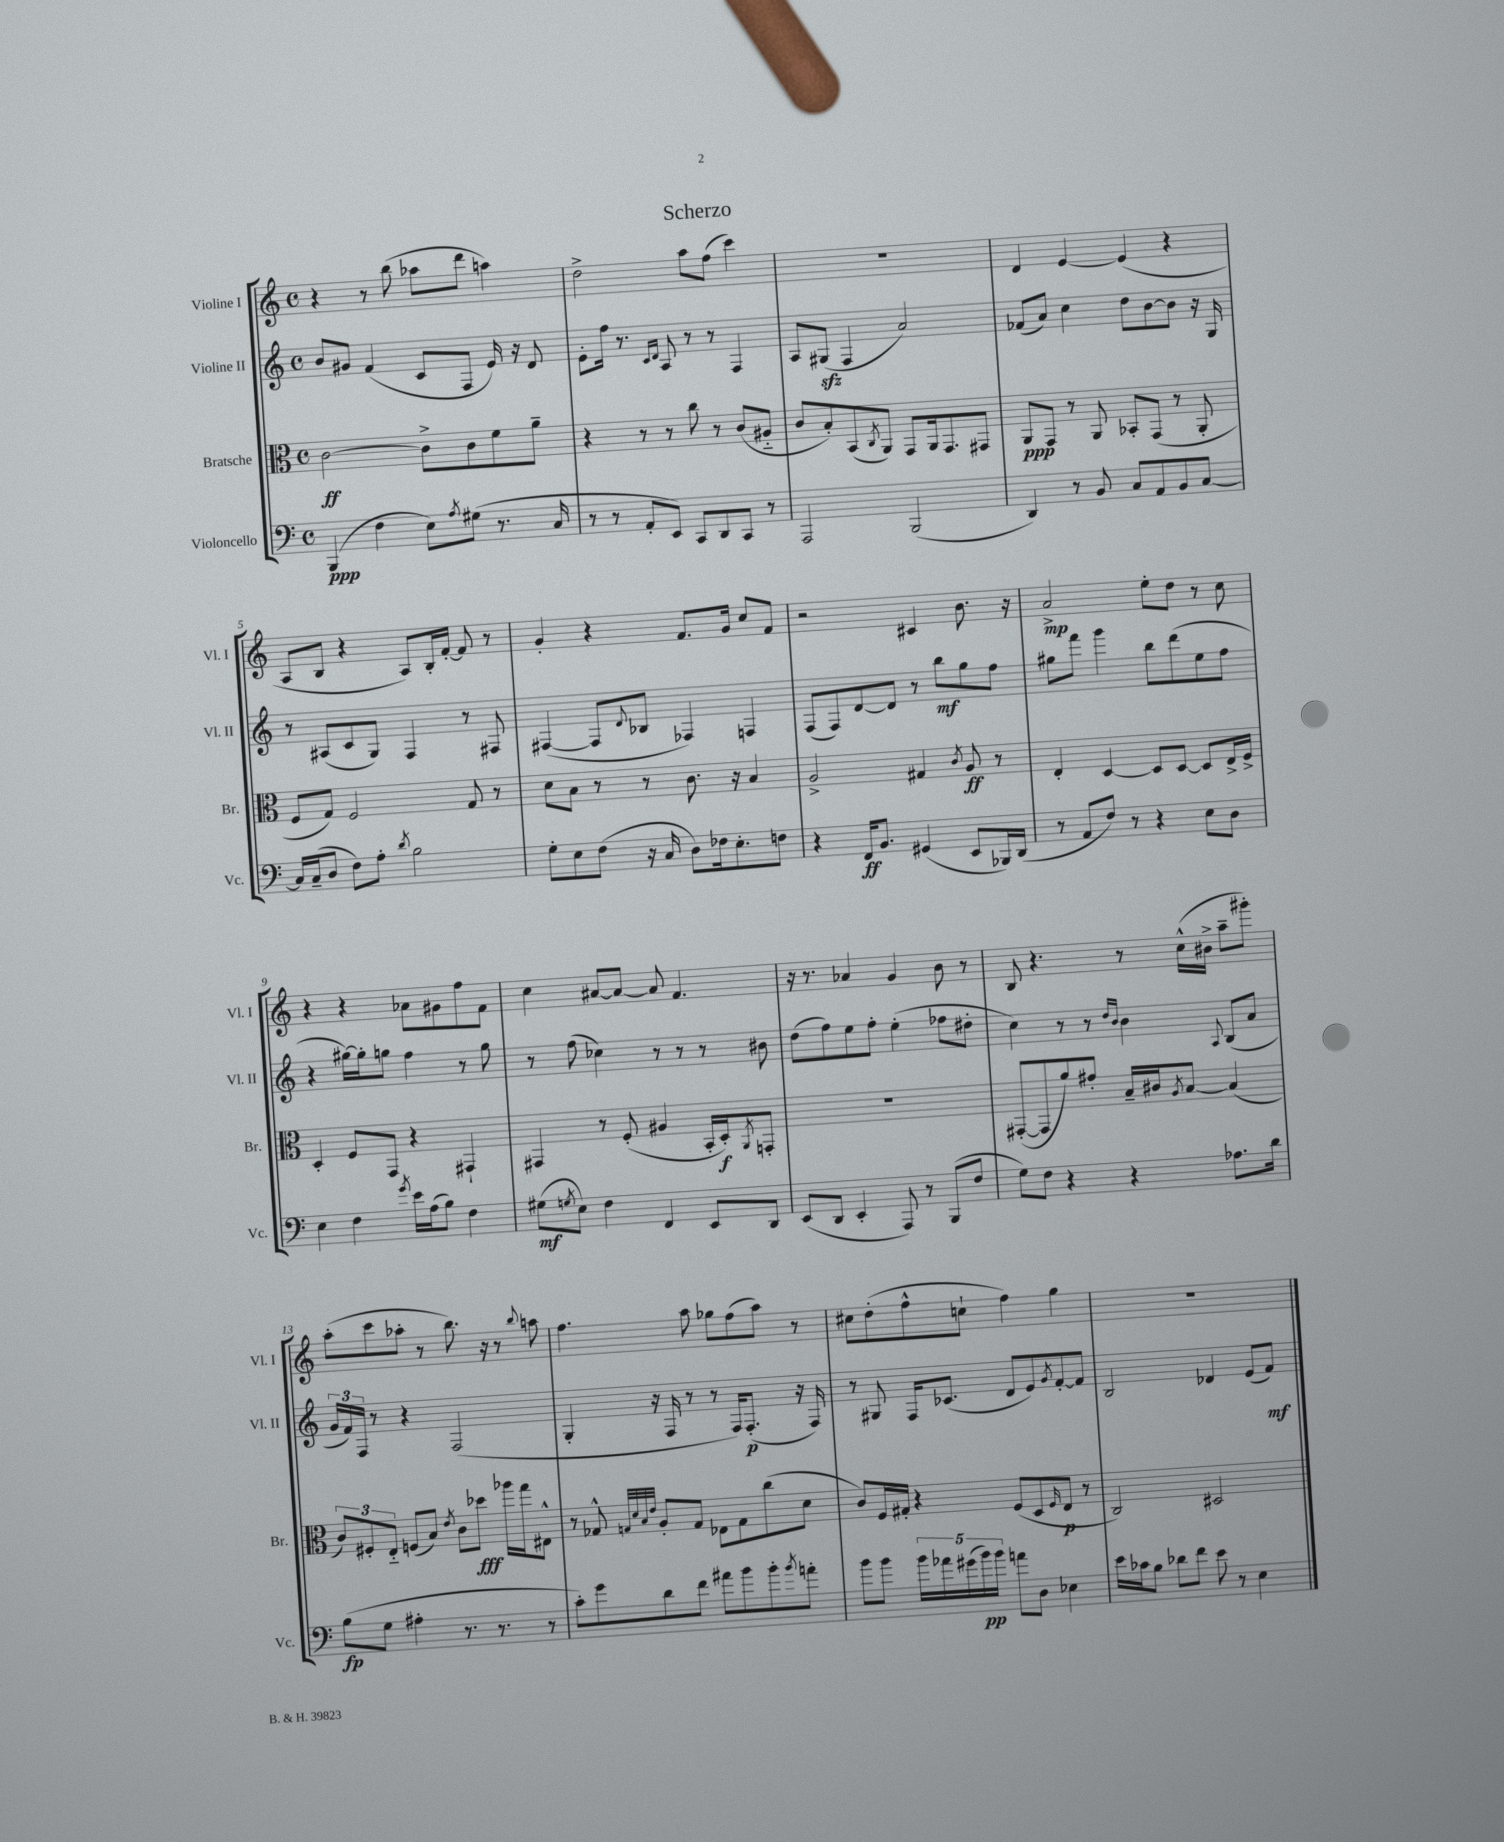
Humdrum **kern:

**kern	**dynam	**kern	**dynam	**kern	**dynam	**kern	**dynam
*part4	*part4	*part3	*part3	*part2	*part2	*part1	*part1
*staff4	*staff4	*staff3	*staff3	*staff2	*staff2	*staff1	*staff1
*I"Violoncello	*	*I"Bratsche	*	*I"Violine II	*	*I"Violine I	*
*I'Vc.	*	*I'Br.	*	*I'Vl. II	*	*I'Vl. I	*
*clefF4	*	*clefC3	*	*clefG2	*	*clefG2	*
*k[]	*	*k[]	*	*k[]	*	*k[]	*
*M4/4	*	*M4/4	*	*M4/4	*	*M4/4	*
*met(c)	*	*met(c)	*	*met(c)	*	*met(c)	*
=1	=1	=1	=1	=1	=1	=1	=1
(4BBB/	ppp	[2c\	ff	8b/L	.	4r	.
.	.	.	.	8g#X/J	.	.	.
4F\	.	.	.	(4f/	.	8r	.
.	.	.	.	.	.	(8bb\	.
8E\L)	.	8c^\L]	.	8c/L	.	8aa-X\L	.
8qA/	.	.	.	.	.	.	.
(8G#X\J	.	8c\	.	8F/J	.	8ddd\J	.
8.r	.	8f\	.	16e/)	.	4aan\)	.
.	.	.	.	16r	.	.	.
.	.	8a~\J	.	8d/	.	.	.
16C/	.	.	.	.	.	.	.
=2	=2	=2	=2	=2	=2	=2	=2
8r	.	4r	.	8e'\L	.	2dd^\	.
8r	.	.	.	16ff\Jk	.	.	.
.	.	.	.	8.r	.	.	.
8AA'/L	.	8r	.	.	.	.	.
.	.	.	.	16qqc/LL	.	.	.
.	.	.	.	16qqd/JJ	.	.	.
8EE/J)	.	8r	.	8A/	.	.	.
8CC/L	.	8cc\	.	8r	.	8aa\L	.
8DD/	.	8r	.	8r	.	(8ff\J	.
8CC/J	.	(8c/L	.	4F/	.	4ccc\)	.
8r	.	8A#X/J	.	.	.	.	.
=3	=3	=3	=3	=3	=3	=3	=3
2AAA/	.	8c/L	.	8A/L	.	1r	.
.	.	8B'/)	.	(8G#Xzz/J	.	.	.
.	.	(8BB/	.	4F/	.	.	.
.	.	8qC/	.	.	.	.	.
.	.	8AA/J)	.	.	.	.	.
(2BBB/	.	8GG/L	.	2a/)	.	.	.
.	.	16AA/k	.	.	.	.	.
.	.	8.GG/	.	.	.	.	.
.	.	8GG#X/J	.	.	.	.	.
=4	=4	=4	=4	=4	=4	=4	=4
4DD/)	.	8AA/L	ppp	(8f-X/L	.	4d/	.
.	.	8GG/J	.	8a/J)	.	.	.
8r	.	8r	.	4cc\	.	[4e/	.
8BB/	.	8AA/	.	.	.	.	.
8C/L	.	8BB-X'/L	.	8dd\L	.	(4e/]	.
8AA/	.	(8GG/J	.	[8b\	.	.	.
8BB/	.	8r	.	8b\J]	.	4r	.
[8C/J	.	8AA'/	.	16r	.	.	.
.	.	.	.	16G/	.	.	.
!!LO:LB:g=z
=5	=5	=5	=5	=5	=5	=5	=5
16C/LL]	.	8F/L	.	8r	.	8A/L	.
(16C~/J	.	.	.	.	.	.	.
8D/J	.	8G/J)	.	(8A#X/L	.	8B/J	.
8F\L)	.	2F/	.	8c/	.	4r	.
8A'\J	.	.	.	8G/J)	.	.	.
8qd/	.	.	.	.	.	.	.
2B\	.	.	.	4F/	.	8A/L)	.
.	.	.	.	.	.	16B'/L	.
.	.	.	.	.	.	[16f'/JJ	.
.	.	8G/	.	8r	.	8f/]	.
.	.	8r	.	8F#X/	.	8r	.
=6	=6	=6	=6	=6	=6	=6	=6
8G'\L	.	8d\L	.	([4F#X/	.	4g'/	.
8E\	.	8B\J	.	.	.	.	.
(8F\J	.	8r	.	8F#/L]	.	4r	.
.	.	.	.	8qqd/	.	.	.
16r	.	8r	.	8B-X/J	.	.	.
16C/	.	.	.	.	.	.	.
8D\L)	.	8.c\	.	4F-X/)	.	8.f/L	.
16F-X\k	.	.	.	.	.	.	.
8.E'\	.	16r	.	.	.	16g/Jk	.
.	.	4B/	.	4Fn/	.	8cc/L	.
8Fn\J	.	.	.	.	.	8f/J	.
=7	=7	=7	=7	=7	=7	=7	=7
4r	.	2A^/	.	(8F/L	.	2r	.
.	.	.	.	8F/)	.	.	.
16FF/KL	ff	.	.	[8d/	.	.	.
8.BB/J	.	.	.	.	.	.	.
.	.	.	.	8d/J]	.	.	.
(4GG#X/	.	4G#X/	.	8r	.	4c#X/	.
.	.	.	.	8bb\L	mf	.	.
.	.	8qc/	.	.	.	.	.
8EE/L	.	8A/	ff	8gg\	.	8.b\	.
16BBB-X/L)	.	8r	.	8ff\J	.	.	.
(16DD/JJ	.	.	.	.	.	16r	.
=8	=8	=8	=8	=8	=8	=8	=8
8r	.	4E'/	.	8gg#X\L	.	2a^/	mp
8AA/L	.	.	.	8fff\J	.	.	.
8F/J)	.	[4D/	.	4ggg\	.	.	.
8r	.	.	.	.	.	.	.
4r	.	8D/L]	.	8bb\L	.	8ee'\L	.
.	.	[8D/J	.	(8ddd\	.	8dd\J	.
8E\L	.	8D/L]	.	8ee\	.	8r	.
8D\J	.	16E^/L	.	8ff\J	.	8cc\	.
.	.	16F^/JJ	.	.	.	.	.
!!LO:LB:g=z
=9	=9	=9	=9	=9	=9	=9	=9
4E\	.	4D'/	.	4r	.	4r	.
4F\	.	8F/L	.	[16gg#X\LL)	.	4r	.
.	.	.	.	16gg#'\J]	.	.	.
.	.	8GG/J	.	8ggn\J	.	.	.
8qg/	.	.	.	.	.	.	.
16e\LL	.	4r	.	4ff\	.	8a-X\L	.
(16A\J	.	.	.	.	.	.	.
8B\J)	.	.	.	.	.	8g#X\	.
4F\	.	4GG#X`/	.	8r	.	8ff\	.
.	.	.	.	8gg\	.	8f\J	.
=10	=10	=10	=10	=10	=10	=10	=10
(8G#X\L	mf	4GG#X/	.	8r	.	4cc\	.
8qGn/	.	.	.	.	.	.	.
8E\J)	.	.	.	(8ff\	.	.	.
4F\	.	8r	.	4cc-X\)	.	[8a#X/L	.
.	.	(8F'/	.	.	.	8a#/J_	.
4FF/	.	4A#X/	.	8r	.	8a#/]	.
.	.	.	.	8r	.	4.f/	.
8EE/L	.	16BB'/LL	.	8r	.	.	.
.	.	16D'/J)	f	.	.	.	.
.	.	8qAA/	.	.	.	.	.
8DD/J	.	8GGn'/J	.	8b#X\	.	.	.
=11	=11	=11	=11	=11	=11	=11	=11
(8EE/L	.	1r	.	(8dd\L	.	16r	.
.	.	.	.	.	.	8.r	.
8DD/J	.	.	.	8ff\)	.	.	.
4EE'/	.	.	.	8ee\	.	4a-X/	.
.	.	.	.	8ff'\J	.	.	.
8AAA/)	.	.	.	(4ee'\	.	4g/	.
8r	.	.	.	.	.	.	.
(8BBB/L	.	.	.	8ff-X\L	.	8b\	.
8F/J	.	.	.	8dd#X'\J	.	8r	.
=12	=12	=12	=12	=12	=12	=12	=12
8G\L)	.	([8GG#X'/L	.	4cc\)	.	8B/	.
8F\J	.	8GG#/]	.	.	.	4.r	.
4r	.	8a/)	.	8r	.	.	.
.	.	8g#X'/J	.	8r	.	.	.
.	.	.	.	16qqdd/LL	.	.	.
.	.	.	.	16qqb/JJ	.	.	.
4r	.	16B~/LL	.	4b\	.	8r	.
.	.	16c#X/J	.	.	.	.	.
.	.	8qA/	.	.	.	.	.
.	.	[8B/J	.	.	.	(16cc^^\LL	.
.	.	.	.	.	.	16b#X^\JJ	.
.	.	.	.	8qqA/	.	.	.
8.A-X\L	.	(4B/]	.	(8B/L	.	8aa~\L	.
.	.	.	.	8a/J	.	8ggg#X'\J)	.
16d\Jk	.	.	.	.	.	.	.
!!LO:LB:g=z
=13	=13	=13	=13	=13	=13	=13	=13
(8B\L	fp	12c/L)	.	24g/LL	.	(8aa'\L	.
.	.	.	.	24f/)	.	.	.
.	.	12F#X'/	.	24F/JJ	.	.	.
8G\J	.	.	.	8r	.	8ccc\	.
.	.	12E/J	.	.	.	.	.
4A#X'\	.	(8Fn/L	.	4r	.	8aa-X'\J	.
.	.	8B/J)	.	.	.	8r	.
.	.	8qe/	.	.	.	.	.
8.r	.	8c\L	.	(2F/	.	8.bb\)	.
.	.	8dd-X\J	fff	.	.	.	.
8.r	.	.	.	.	.	16r	.
.	.	16aa-X\LL	.	.	.	8r	.
.	.	16gg\J	.	.	.	.	.
.	.	.	.	.	.	8qqbb/	.
8r	.	8E#X^^\J	.	.	.	8aan\	.
=14	=14	=14	=14	=14	=14	=14	=14
8c'\L)	.	8r	.	4G'/	.	4.ff\	.
8g\	.	8G-X^^/	.	.	.	.	.
.	.	32qqGn/LLL	.	.	.	.	.
.	.	32qqd/	.	.	.	.	.
.	.	32qqB/	.	.	.	.	.
.	.	32qqe/JJJ	.	.	.	.	.
8d\	.	8A'/L	.	16r	.	.	.
.	.	.	.	16F/	.	.	.
8f\J	.	8G/J	.	8r	.	8aa\	.
8a#X\L	.	8E-X\L	.	8r	.	8gg-X\L	.
8b\	.	8G\	.	16F/KL)	.	(8ff\	.
.	.	.	.	(8.F'/J	p	.	.
8b'\	.	(8cc\	.	.	.	8aa\J)	.
8qb/	.	.	.	.	.	.	.
8an'\J	.	8d\J	.	16r	.	8r	.
.	.	.	.	16F/)	.	.	.
=15	=15	=15	=15	=15	=15	=15	=15
8b\L	.	8c/L)	.	8r	.	8cc#X\L	.
8b\J	.	16F/L	.	8G#X/	.	(8dd'\	.
.	.	16G#X'/JJ	.	.	.	.	.
20b\LL	.	4r	.	16F/KL	.	8ff^^\	.
20a-X\	.	.	.	.	.	.	.
.	.	.	.	(8.c-X/J	.	.	.
(20g#X\	.	.	.	.	.	.	.
.	.	.	.	.	.	8ccn`\J	.
20b\)	pp	.	.	.	.	.	.
20b\JJ	.	.	.	.	.	.	.
8an\L	.	(8F/L	.	8d/L	.	4ff\)	.
8D\J	.	8D/	.	8e/)	.	.	.
.	.	16qqF/	.	8qg/	.	.	.
4E-X\	.	8E/J	p	[8f'/	.	4gg\	.
.	.	8r	.	8f/J]	.	.	.
=16	=16	=16	=16	=16	=16	=16	=16
16e\LL	.	2C/)	.	2B/	.	1r	.
16c-X\J	.	.	.	.	.	.	.
8B\J	.	.	.	.	.	.	.
8d-X\L	.	.	.	.	.	.	.
8f\J	.	.	.	.	.	.	.
8e\	.	2D#X/	.	4d-X/	.	.	.
8r	.	.	.	.	.	.	.
4E\	.	.	.	(8e/L	.	.	.
.	.	.	.	8f/J)	mf	.	.
==	==	==	==	==	==	==	==
*-	*-	*-	*-	*-	*-	*-	*-
